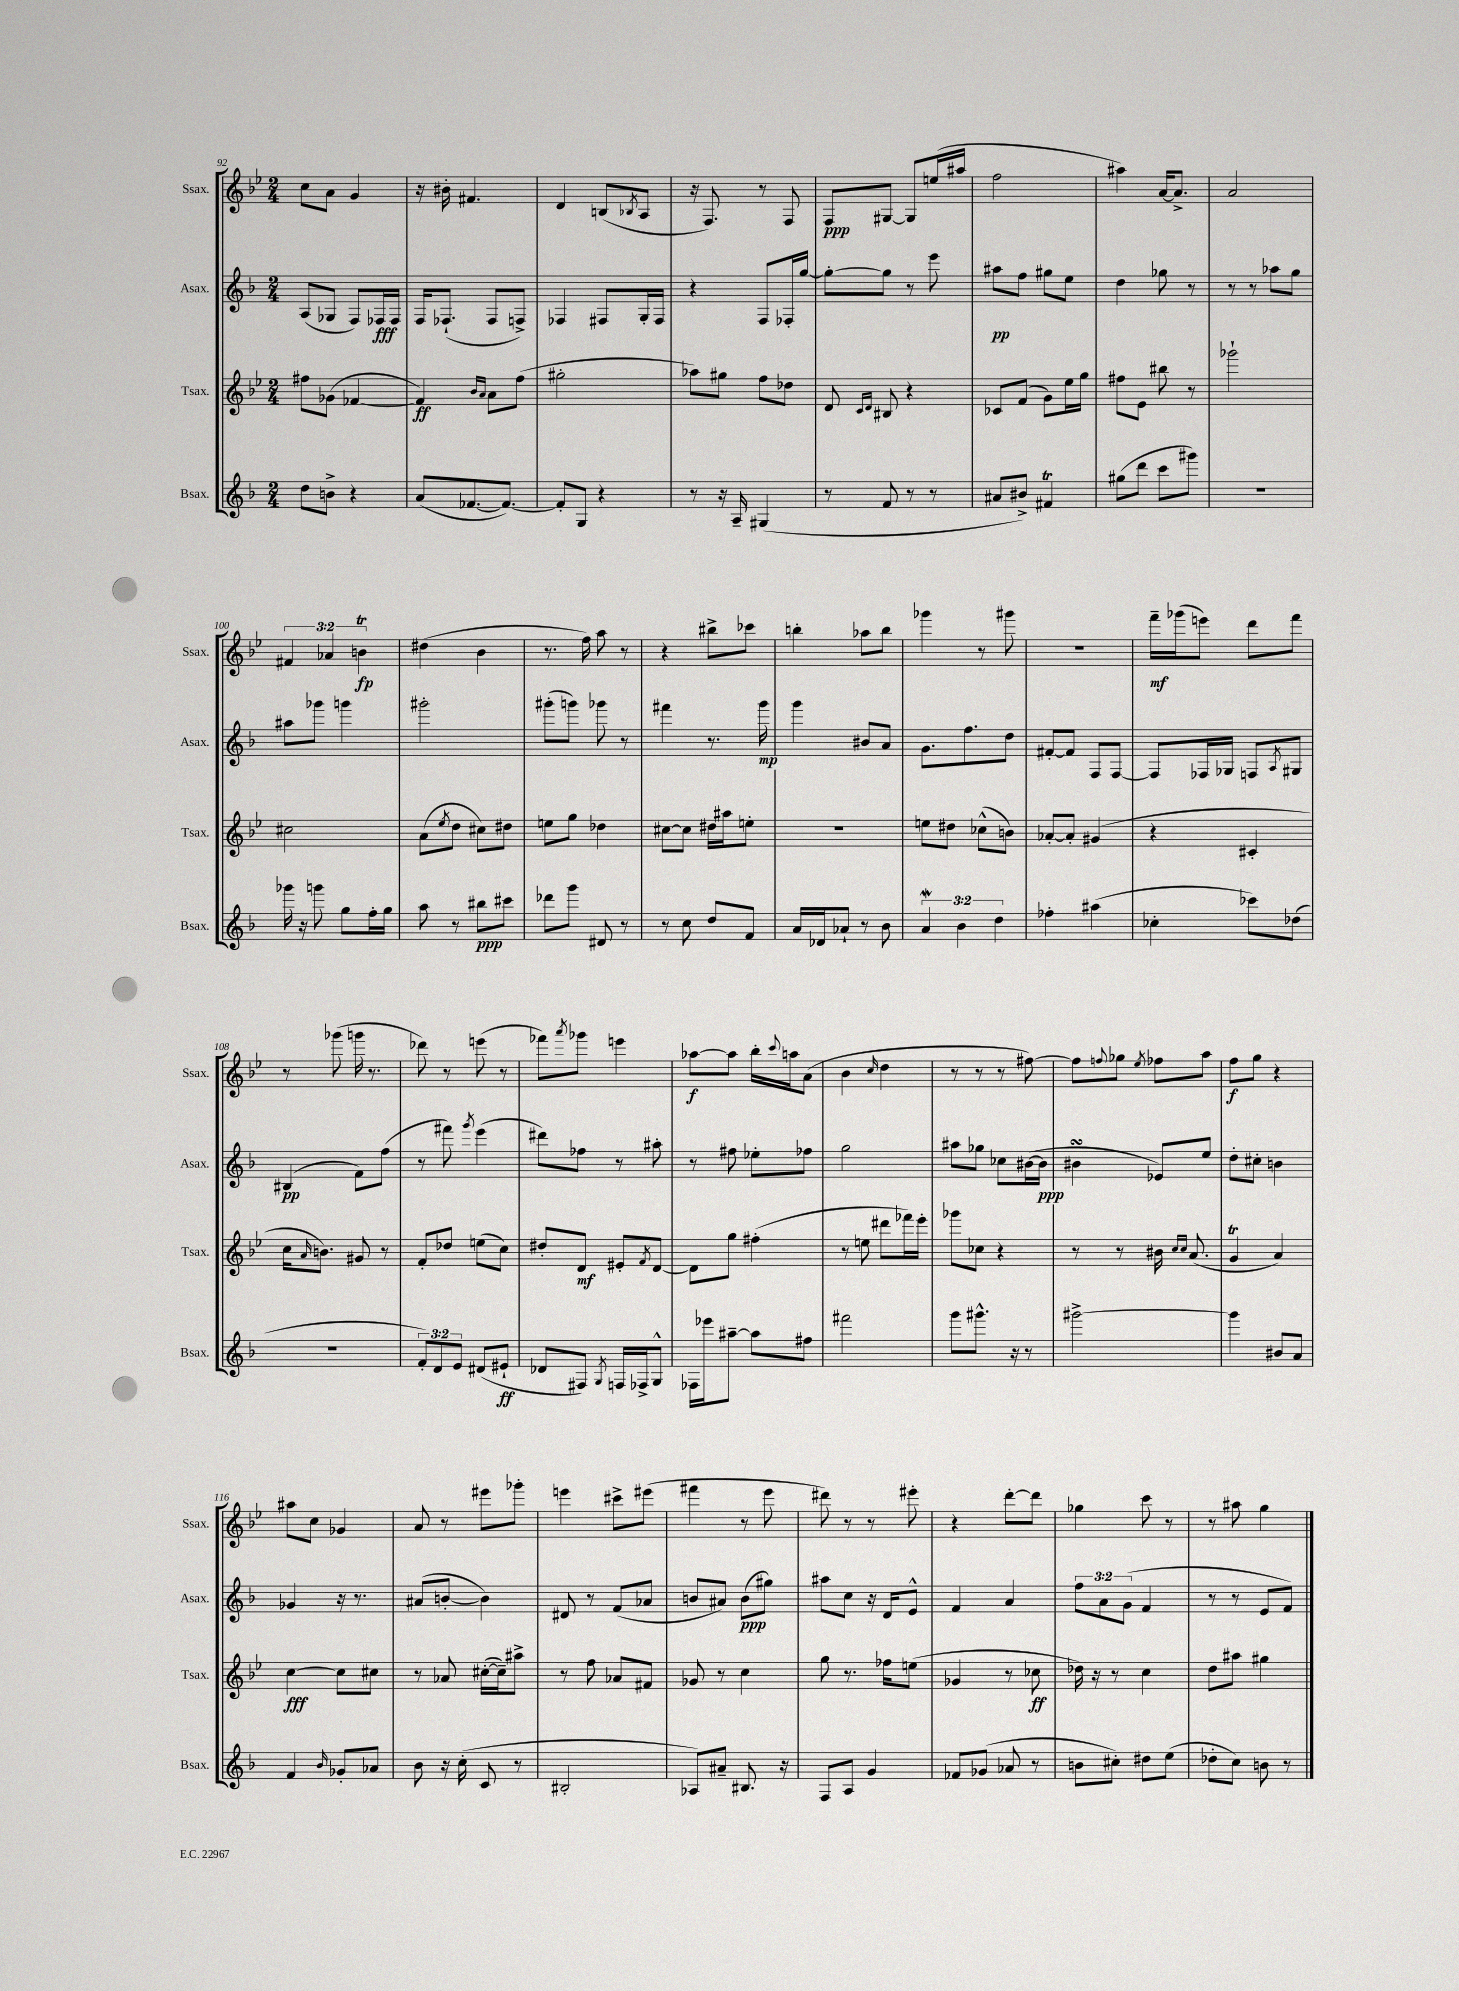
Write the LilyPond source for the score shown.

<<
\new StaffGroup <<
\new Staff = "s0" \with { instrumentName = "Ssax." shortInstrumentName = "Ssax." } {
    \clef treble \key bes \major \numericTimeSignature \time 2/4 \override Staff.TupletNumber.text = #tuplet-number::calc-fraction-text
    c''8 a'8 g'4 |
    r16 bis'16-. fis'4. |
    d'4 b8( \acciaccatura { bes8 } a8 |
    r16 f8.) r8 f8 |
    f8\ppp gis8~ gis8 e''16( ais''16 |
    f''2 |
    ais''4) a'16~ a'8.-> |
    a'2 |
    \tuplet 3/2 { fis'4 aes'4 b'4\trill\fp } |
    dis''4( bes'4 |
    r8. f''16) a''8 r8 |
    r4 bis''8-> ces'''8 |
    b''4-. aes''8 b''8 |
    ges'''4 r8 gis'''8 |
    r2 |
    f'''16--\mf ges'''16( e'''8) d'''8 f'''8 |
    r8 ges'''8( g'''16 r8. |
    des'''8) r8 e'''8( r8 |
    fes'''8) \acciaccatura { a'''8 } ges'''8 e'''4 |
    aes''8~\f aes''8 bes''16-. \appoggiatura { c'''8 } a''16 a'8( |
    bes'4 \grace { c''16 } d''4 |
    r8 r8 r8 fis''8~) |
    fis''8 \appoggiatura { f''8 } ges''8 \acciaccatura { ees''8 } fes''8 a''8 |
    f''8\f g''8 r4 |
    ais''8 c''8 ges'4 |
    a'8 r8 eis'''8 ges'''8-. |
    e'''4 cis'''8-> eis'''8( |
    fis'''4 r8 ees'''8 |
    dis'''8) r8 r8 eis'''8-. |
    r4 d'''8~-. d'''8 |
    ges''4 c'''8 r8 |
    r8 ais''8 g''4 \bar "|." |
}
\new Staff = "s1" \with { instrumentName = "Asax." shortInstrumentName = "Asax." } {
    \clef treble \key f \major \numericTimeSignature \time 2/4 \override Staff.TupletNumber.text = #tuplet-number::calc-fraction-text
    a8( ges8 f8) fes16\fff fes16 |
    f16 fes8.-!( fes8 f8->) |
    fes4 fis8 g16-. fis16 |
    r4 f8 fes16-. g''16~ |
    g''8~-. g''8 r8 e'''8 |
    ais''8\pp f''8 gis''8 e''8 |
    d''4 ges''8 r8 |
    r8 r8 aes''8 g''8 |
    ais''8 ges'''8 g'''4 |
    gis'''2-. |
    gis'''8-.( g'''8) ges'''8 r8 |
    fis'''4 r8. g'''16\mp |
    g'''4 bis'8 a'8 |
    g'8. f''8. d''8 |
    fis'8~-. fis'8 f8 f8~ |
    f8 fes16 ges16 f8 \acciaccatura { a8 } gis8 |
    bis4\pp( f'8) f''8( |
    r8 fis'''8) \acciaccatura { g'''8 } e'''4( |
    dis'''8) fes''8 r8 ais''8-. |
    r8 fis''8 ees''8-. fes''8 |
    g''2 |
    ais''8 ges''8 ces''8 bis'16~( bis'16\ppp |
    bis'4\turn ees'8) e''8 |
    d''8-. cis''8-. b'4 |
    ges'4 r16 r8. |
    ais'8( b'8~-. b'4) |
    dis'8 r8 f'8( aes'8 |
    b'8 ais'8) b'8\ppp( gis''8) |
    ais''8 c''8 r16 d'16 e'8-^ |
    f'4 a'4 |
    \tuplet 3/2 { f''8 a'8 g'8( } f'4 |
    r8 r8 e'8 f'8) \bar "|." |
}
\new Staff = "s2" \with { instrumentName = "Tsax." shortInstrumentName = "Tsax." } {
    \clef treble \key bes \major \numericTimeSignature \time 2/4
    fis''8 ges'8( fes'4~ |
    fes'4\ff) \grace { bes'16 a'16 } a'8 f''8( |
    gis''2-. |
    aes''8) gis''8 f''8 des''8 |
    d'8 \grace { c'16 d'16 } bis8 r4 |
    ces'8 f'8( g'8) ees''16 g''16 |
    fis''8 ees'8 bis''8 r8 |
    ges'''2-! |
    cis''2 |
    a'8( \acciaccatura { ees''8 } d''8 cis''8) dis''8 |
    e''8 g''8 des''4 |
    cis''8~ cis''8 dis''16 ais''16 e''8-. |
    R2 |
    e''8 dis''8 ces''8-^( b'8) |
    aes'8~-. aes'8-. gis'4( |
    r4 cis'4-. |
    c''16 \grace { a'16 } b'8.) gis'8 r8 |
    f'8-. des''8 e''8( c''8) |
    dis''8-. d'8\mf eis'8-. \acciaccatura { f'8 } d'8~ |
    d'8 g''8 fis''4-.( |
    r8 e''8 dis'''8 fes'''16) ees'''16-. |
    ges'''8 ces''8 r4 |
    r8 r8 bis'16 \grace { c''16 c''16 } a'8.( |
    g'4\trill a'4) |
    c''4~\fff c''8 cis''8 |
    r8 aes'8 cis''16~-.( cis''16--) ais''8-> |
    r8 f''8 aes'8 fis'8 |
    ges'8 r8 c''4 |
    g''8 r8. fes''16 e''8( |
    ges'4 r8 ces''8\ff |
    des''16) r16 r8 c''4 |
    d''8 ais''8 gis''4 \bar "|." |
}
\new Staff = "s3" \with { instrumentName = "Bsax." shortInstrumentName = "Bsax." } {
    \clef treble \key f \major \numericTimeSignature \time 2/4 \override Staff.TupletNumber.text = #tuplet-number::calc-fraction-text
    d''8 b'8-> r4 |
    a'8( fes'8.~ fes'8.~) |
    fes'8-. g8 r4 |
    r8 r16 a16-- gis4( |
    r8 f'8 r8 r8 |
    ais'8 bis'8->) fis'4\trill |
    gis''8( d'''8 c'''8 gis'''8) |
    r2 |
    ges'''16 r16 g'''8 g''8 f''16-. g''16 |
    a''8 r8 bis''8\ppp cis'''8 |
    des'''8 g'''8 dis'8 r8 |
    r8 c''8 d''8 f'8 |
    a'16 des'16 aes'8-! r8 bes'8 |
    \tuplet 3/2 { a'4\mordent bes'4 d''4 } |
    fes''4-. ais''4( |
    ces''4-. ces'''8) des''8( |
    R2 |
    \tuplet 3/2 { f'8-.) d'8 e'8 } dis'8( eis'8-!\ff |
    des'8 fis8) \acciaccatura { g8 } f16 fes16-> g8-^ |
    fes16 ees'''16 ais''8~-- ais''8 fis''8 |
    fis'''2 |
    g'''8 gis'''8.-^ r16 r8 |
    gis'''2~-> |
    gis'''4 bis'8 a'8 |
    f'4 \grace { bes'16 } ges'8-. aes'8 |
    bes'8 r16 c''16-.( c'8 r8 |
    bis2-. |
    aes8) ais'8-- bis8. r16 |
    f8 a8 g'4 |
    fes'8 ges'8( aes'8 r8 |
    b'8 cis''8-.) dis''8 e''8( |
    des''8-. c''8) b'8 r8 \bar "|." |
}
>>
>>
\layout { \context { \Score currentBarNumber = #92 } }
